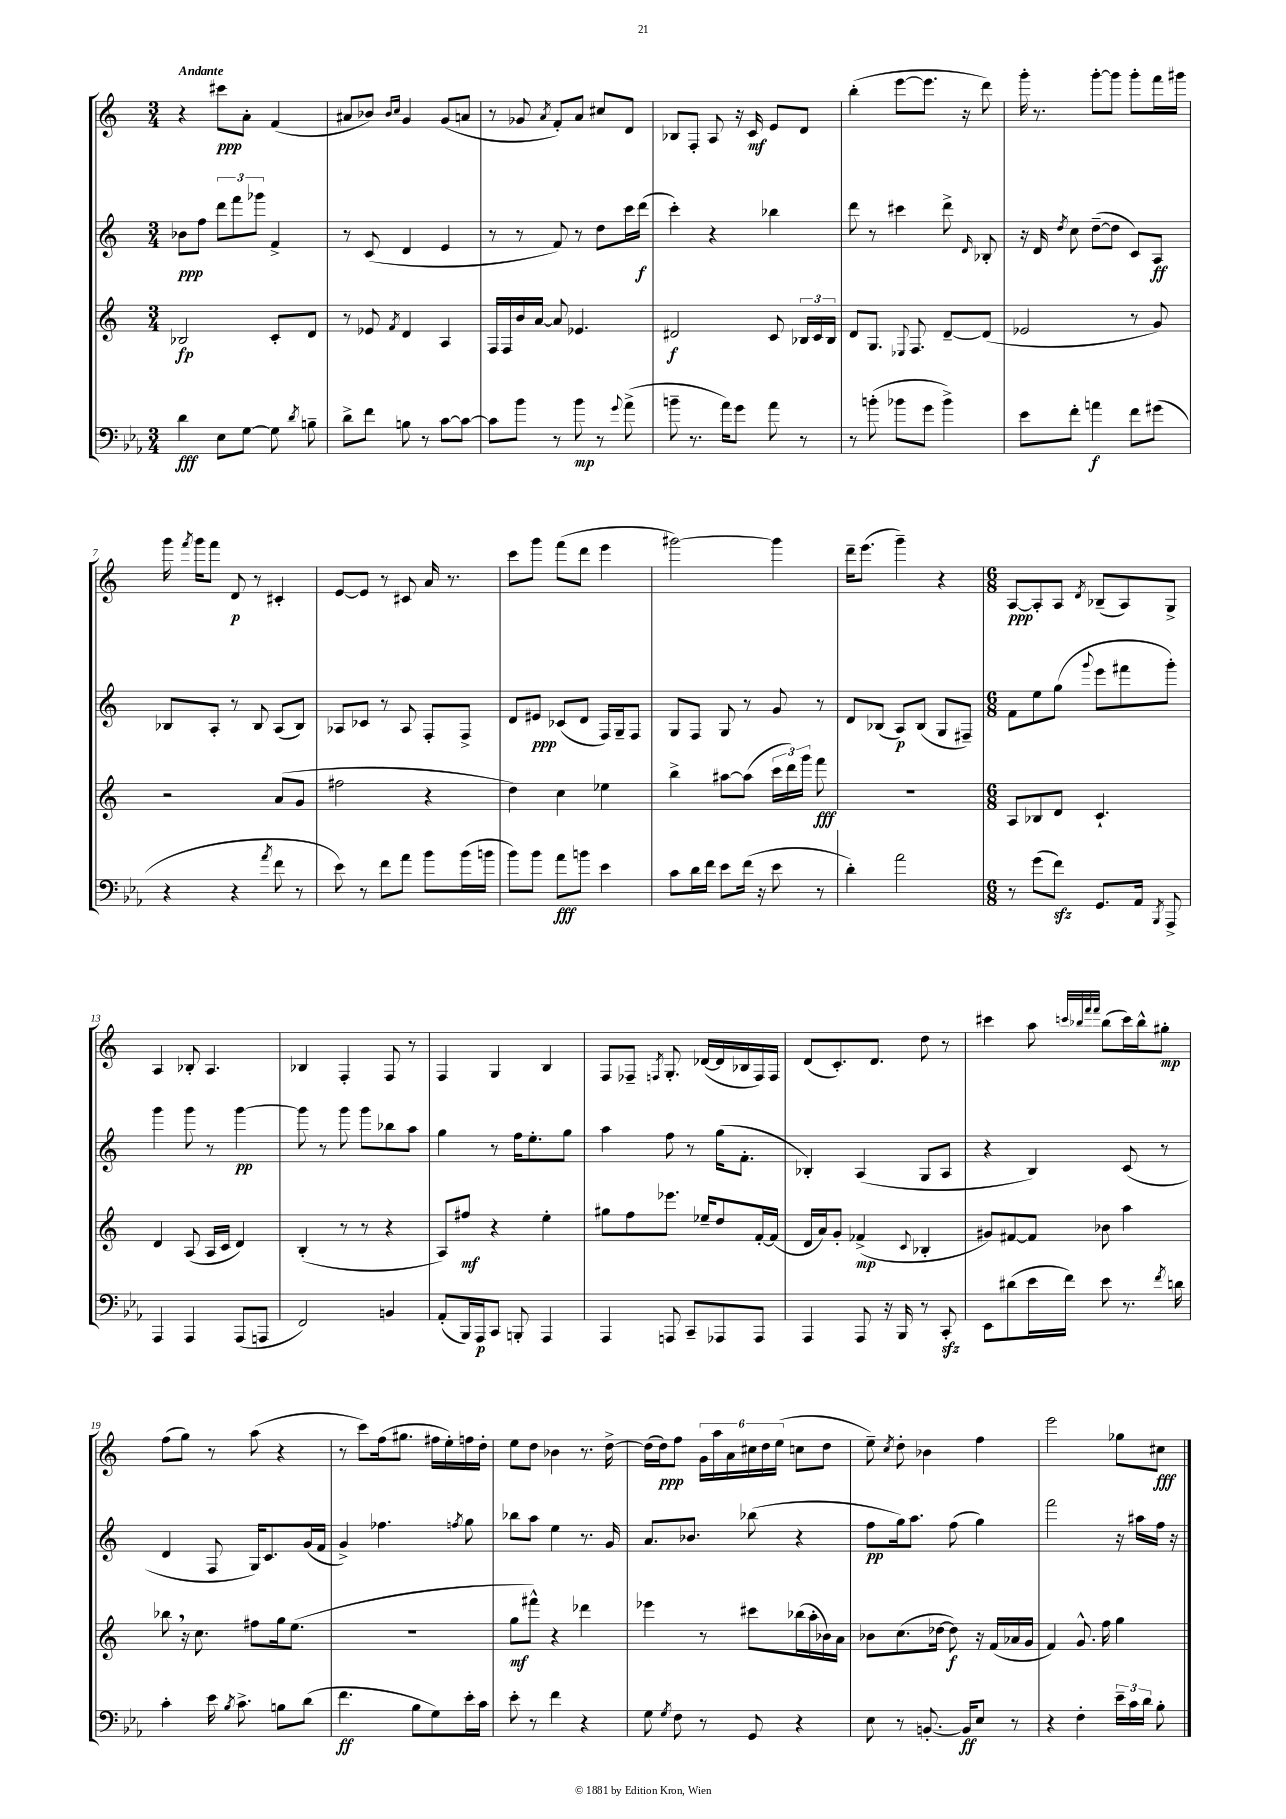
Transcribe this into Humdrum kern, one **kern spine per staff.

**kern	**kern	**kern	**kern
*staff4	*staff3	*staff2	*staff1
*clefF4	*clefG2	*clefG2	*clefG2
*k[b-e-a-]	*k[]	*k[]	*k[]
*M3/4	*M3/4	*M3/4	*M3/4
4d\	2B-/	8b-\L	4r
.	.	8ff\J	.
8E-\L	.	12ddd\L	8ccc#\L
.	.	12fff\	.
[8G\J	.	.	8a'\J
.	.	12ggg-\J	.
8G\]	8c'/L	4f^/	(4f/
8qd/	.	.	.
8B~\	8d/J	.	.
=	=	=	=
8d^\L	8r	8r	8a#/L
8f\J	8e-/	(8c/	8b-/J)
.	.	.	16qqb-/LL
.	8qf/	.	16qqcc/JJ
8B\	4d/	4d/	4g/
8r	.	.	.
[8c\L	4A/	4e/	(8g/L
8c\_J	.	.	8a/J
=	=	=	=
8c\]L	16F/LL	8r	8r
.	16F/	.	.
8b-\J	16b/	8r	8g-/
.	[16a/JJ	.	.
.	.	.	8qa/
8r	8a/]	8f/)	8f'/L)
8b-\	4.e-/	8r	8a/J
8r	.	8dd\L	8cc#/L
8qqg/	.	.	.
(8a-^\	.	16ccc\L	8d/J
.	.	(16ddd\JJ	.
=	=	=	=
8b~\	2d#/	4ccc'\)	8B-/L
8.r	.	.	8F'/J
.	.	4r	8A/
16a-\LK)	.	.	.
8g\J	.	.	16r
.	.	.	16c/
8a-\	8c/	4bb-\	8e/L
8r	24B-/LL	.	8d/J
.	24c/	.	.
.	24B-/JJ	.	.
=	=	=	=
8r	8d/L	8ddd\	(4bb'\
(8b'\	8.G/J	8r	.
8b-\L	.	4ccc#\	[8eee\L
.	8qqE-/	.	.
.	8.F/	.	.
8g\J	.	.	8.eee\]J
4b-^\)	[8d~/L	8ddd^\	.
.	.	.	16r
.	.	16qqd/	.
.	(8d/]J	8B-'/	8ddd\)
=	=	=	=
8e-\L	2e-/	16r	16ggg'\
.	.	16d/	8.r
.	.	8qdd/	.
8f'\J	.	8cc\	.
4a\	.	([8dd~\L	[8ggg'\L
.	.	8dd\]J	8ggg\]J
8f\L	8r	8c/L)	8ggg'\L
(8g#\J	8g/)	8A/J	16fff\L
.	.	.	16ggg#\JJ
=	=	=	=
4r	2r	8B-/L	16ggg\
.	.	.	8qfff/
.	.	.	16ggg\LK
.	.	8A'/J	8fff\J
4r	.	8r	8d/
.	.	8B-/	8r
8qa-/	.	.	.
8f\	(8a/L	(8A/L	4c#'/
8r	8g/J	8B-/J)	.
=	=	=	=
8e-\)	2ff#\	8A-/L	[8e/L
8r	.	8c-/J	8e/]J
8f\L	.	8r	8r
8a-\J	.	8A-/	8c#/
8b-\L	4r	8F'/L	16a/
.	.	.	8.r
(16b-\L	.	8F^/J	.
16b\JJ	.	.	.
=	=	=	=
8b-\L)	4dd\)	8d/L	8ccc\L
8b-\J	.	8e#/J	8ggg\J
8a-\L	4cc\	(8c-/L	(8fff\L
8b\J	.	8d/J	8ddd\J
4e-\	4ee-\	16F/LL)	4eee\
.	.	16G~/J	.
.	.	8F/J	.
=	=	=	=
8c\L	4bb^\	8G/L	[2ggg#\)
16d\L	.	8F/J	.
16f\JJ	.	.	.
8e-\L	[8aa#\L	8G/	.
(16f\Jk	(8aa#\]J	8r	.
16r	.	.	.
8e-\	24ccc\LL	8g/	4ggg#\]
.	24ddd\)	.	.
.	24ggg\JJ	.	.
8r	8fff\	8r	.
=	=	=	=
4d'\)	2.r	8d/L	16ddd~\LK
.	.	.	(8.eee\J
.	.	(8B-/J	.
2a-\	.	8A/L)	4ggg~\)
.	.	(8B-/J	.
.	.	8G/L	4r
.	.	8F#~/J)	.
=	=	=	=
*M6/8	*M6/8	*M6/8	*M6/8
8r	8A/L	8f\L	[8A/L
(8g\L	8B-/	8ee\	8A'/]
8f\J)	8d/J	(8gg\J	8A/J
.	.	8qqggg/	8qd/
8.GG/L	4.c`/	8eee\L	(8B-~/L
.	.	8fff#\	8A/)
16AA-/Jk	.	.	.
8qBBB-/	.	.	.
8AAA-^/	.	8ggg'\J)	8G^/J
=	=	=	=
4AAA-/	4d/	4ggg\	4A/
4AAA-/	(8A/	8ggg\	8B-'/
.	16A/LL	8r	4.A/
.	16c/JJ	.	.
(8AAA-/L	4d/)	[4ggg\	.
8AAA/J	.	.	.
=	=	=	=
2FF/)	(4B'/	8ggg\]	4B-/
.	.	8r	.
.	8r	8ggg\	4F'/
.	8r	8ggg\L	.
4BB/	4r	8bb-\	8F/
.	.	8aa\J	8r
=	=	=	=
(8AA-'/L	8A/L)	4gg\	4F/
16BBB-/L)	8ff#/J	.	.
16AAA-/J	.	.	.
8CC/J	4r	8r	4G/
8BBB'/	.	16ff\LK	.
.	.	8.ee'\	.
4AAA-/	4ee'\	.	4B/
.	.	8gg\J	.
=	=	=	=
4AAA-/	8gg#\L	4aa\	8F/L
.	8ff\	.	8F-~/J
.	.	.	8qF/
8AAA/	8.eee-\J	8ff\	8.G'/
8CC~/L	.	8r	.
.	16ee-~/LK	.	([16d-/LL
8AAA-/	8dd/	(16gg\LK	16d-/]
.	.	8.f'\J	16B-/
8AAA-/J	[16f'/L	.	16F/)
.	(16f/]JJ	.	16F/JJ
=	=	=	=
4AAA-/	16d/LL	4B-'/)	(8d/L
.	16a/J)	.	.
.	8g'/J	.	8.c'/)
8AAA-/	(4f-^/	(4A/	.
.	.	.	8.d/J
16r	.	.	.
16BBB-/	.	.	.
.	8qqc/	.	.
8r	4B-'/	8G/L	8dd\
8CC'/	.	8A/J	8r
=	=	=	=
8EE-\L	8g#/L)	4r	4ccc#\
(8d#\	[8f#/	.	.
16e-\L	8f#/]J	4B/)	8aa\
16f\JJ)	.	.	.
.	.	.	32qqccc/LLL
.	.	.	32qqbb-/
.	.	.	32qqfff/
.	.	.	32qqfff/JJJ
8e-\	8b-\	.	(8bb-\L
8.r	4aa\	(8c/	16ccc\L)
.	.	.	16bb-^^\J
.	.	8r	8gg#'\J
8qf/	.	.	.
16d\	.	.	.
=	=	=	=
4c'\	8bb-\	4d/	(8ff\L
.	16r	.	8gg\J)
.	8.cc\	.	.
16e-\	.	8F/	8r
8qB-/	.	.	.
8.c^\	.	.	.
.	8ff#\L	16G/LK)	(8aa\
.	.	8.c/	.
8B\L	16gg\k	.	4r
.	(8.ee\J	.	.
(8d\J	.	(16g/L	.
.	.	16f/JJ	.
=	=	=	=
4.f\	2.r	4g^/)	8r
.	.	.	8ccc\L)
.	.	4.ff-\	(16ff\k
.	.	.	8.gg#\J
8B-\L	.	.	.
8G\)	.	.	16ff#\LL
.	.	.	16ee'\)
.	.	8qff/	.
16e-'\L	.	8gg\	16ff\
16c\JJ	.	.	16dd'\JJ
=	=	=	=
8e-'\	8gg\L	8bb-\L	8ee\L
8r	8fff#^^\J)	8aa\J	8dd\J
4f\	4r	4ee\	4b-\
4r	4ddd-\	8.r	8.r
.	.	16g/	[16dd^\
=	=	=	=
8G\	4eee-\	8.a/L	(16dd\]LL
.	.	.	16dd\J)
8qG/	.	.	.
8F\	.	.	8ff\J
.	.	8.b-/J	.
8r	8r	.	24g\LL
.	.	.	24aa\
.	.	.	24a\
8GG/	8ccc#\L	(8bb-\	24cc#\
.	.	.	24dd\
.	.	.	(24ee\JJ
4r	(16bb-\L	4r	8cc\L
.	16aa'\	.	.
.	16b-\)	.	8dd\J
.	16a\JJ	.	.
=	=	=	=
8E-\	8b-\L	8ff\L	8ee~\)
.	.	.	8qcc/
8r	(8.cc\	16gg\k)	8dd'\
.	.	8.aa\J	.
[8.BB'/	.	.	4b-\
.	[16dd-\Jk	.	.
.	8dd-\])	(8ff\	.
16BB/]LK	.	.	.
8E-/J	16r	4gg\)	4ff\
.	(16f/LL	.	.
8r	16a-/	.	.
.	16g/JJ	.	.
=	=	=	=
4r	4f/)	2fff\	2eee\
4F'\	8.g^^/	.	.
.	16ff\	.	.
24e-~\LL	4gg\	16r	8gg-\L
24c\	.	.	.
.	.	16aa#\LL	.
24d\JJ	.	.	.
8B-'\	.	16ff\JJ	8cc#\J
.	.	16r	.
==	==	==	==
*-	*-	*-	*-
